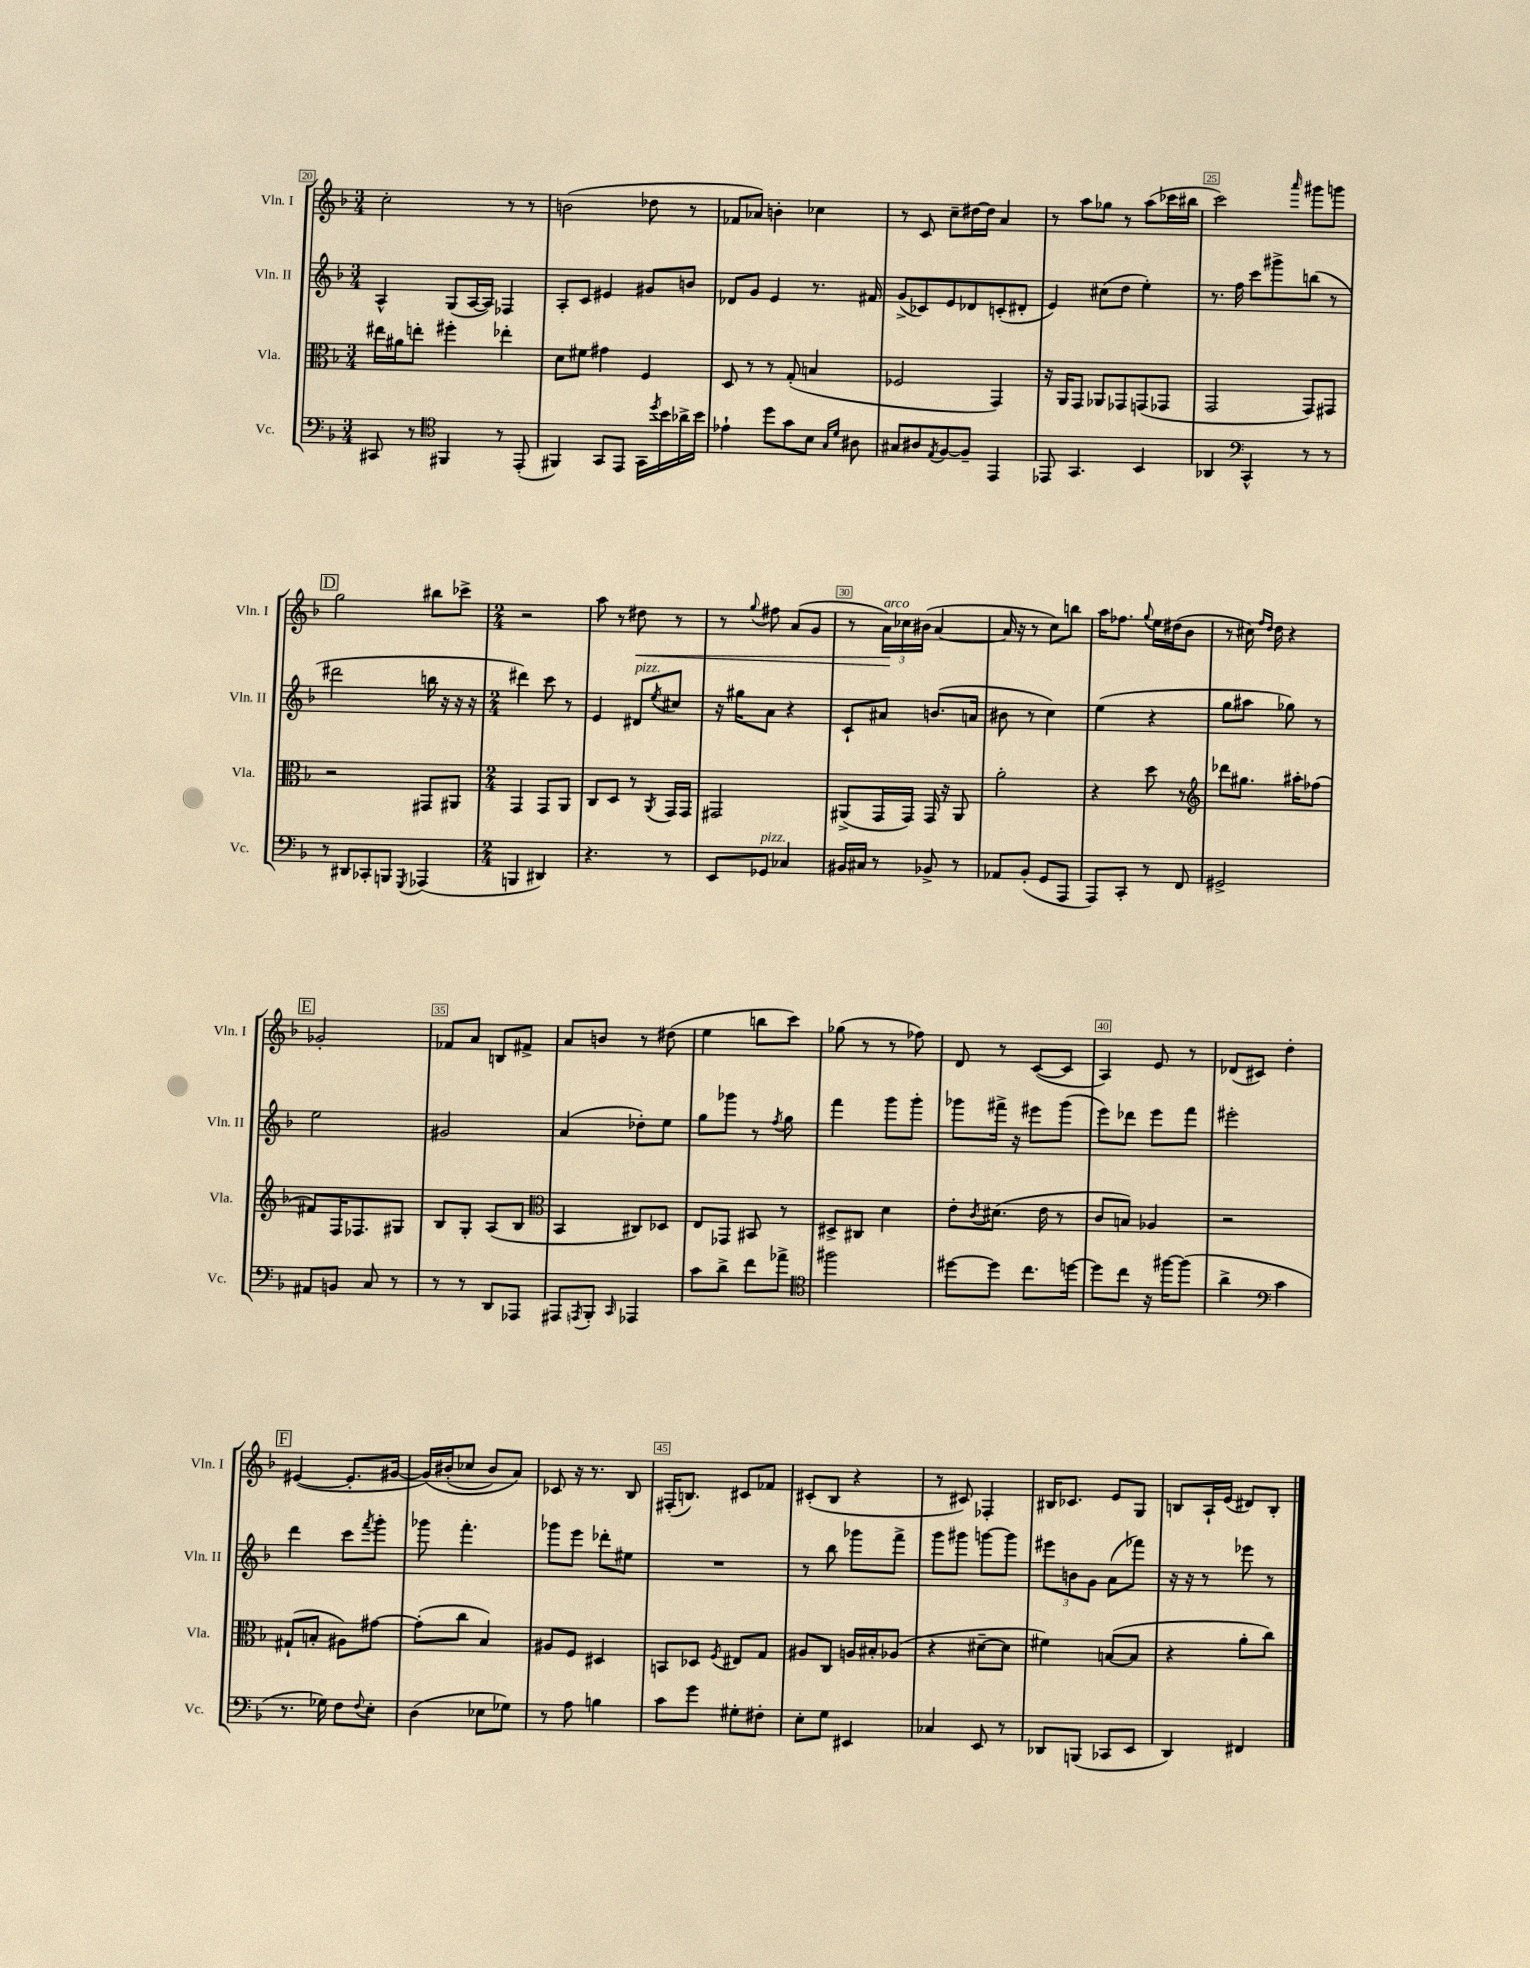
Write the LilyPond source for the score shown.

<<
\new StaffGroup <<
\new Staff = "s0" \with { instrumentName = "Vln. I" shortInstrumentName = "Vln. I" } {
    \clef treble \key f \major \numericTimeSignature \time 3/4
    c''2-. r8 r8 |
    b'2( des''8 r8 |
    fes'8 aes'8) b'4-. ces''4 |
    r8 c'8 c''8-- dis''16~ dis''16 a'4 |
    r8 a''8 ges''8 r8 a''8( ces'''16 bis''16 |
    c'''2) \grace { a'''16 } gis'''8 g'''8 |
    \mark \markup { \box "D" } g''2 bis''8 ces'''8-> |
    \numericTimeSignature \time 2/4 r2 |
    a''8 r8 dis''8\< r8 |
    r8 \appoggiatura { g''8 } fis''8 a'8( g'8 |
    r8 \tuplet 3/2 { a'16\!^\markup { \italic "arco" }) ces''16 bis'16( } a'4~ |
    a'16 r16 r8 c''8) b''8 |
    a''16 fes''8. \appoggiatura { g''8 } e''16 dis''16( bes'8 |
    r8 cis''16) \grace { f''16 d''16 } d''16 r4 |
    \mark \markup { \box "E" } ges'2-. |
    fes'8 a'8 b8 fis'8-> |
    a'8 b'8 r8 dis''8( |
    e''4 b''8 c'''8) |
    ges''8( r8 r8 fes''8) |
    d'8 r8 c'8~( c'8 |
    a4) e'8 r8 |
    des'8( cis'8) d''4-. |
    \mark \markup { \box "F" } eis'4~( eis'8.-. gis'16~ |
    gis'16)\( bis'16-.( ces''8 bis'8) a'8\) |
    ces'8 r16 r8. bes8 |
    fis16-.( b8.) cis'8 fes'8 |
    cis'8-.( bes8 r4 |
    r8 cis'8) fes4-. |
    bis16 ces'8. e'8 g8 |
    b8 a16-! e'16( dis'8) b8-. \bar "|." |
}
\new Staff = "s1" \with { instrumentName = "Vln. II" shortInstrumentName = "Vln. II" } {
    \clef treble \key f \major \numericTimeSignature \time 3/4
    a4-^ g8( a16~ a16) fes4 |
    a8-. c'8 eis'4 gis'8 b'8 |
    des'8 g'8 e'4 r8. fis'16 |
    g'8->( ces'8) e'8 des'8 c'8-.( dis'8-. |
    e'4) cis''8( d''8 e''4-.) |
    r8. f''16 c'''8 gis'''8-> b''8( r8 |
    \mark \markup { \box "D" } dis'''2 b''16 r16 r16 r16 |
    \numericTimeSignature \time 2/4 dis'''4) c'''8 r8 |
    e'4 dis'8^\markup { \italic "pizz." } \acciaccatura { e''8 } cis''8 |
    r16 gis''16 a'8 r4 |
    c'8-! ais'8 b'8.( a'16 |
    bis'8 r8 c''4) |
    e''4( r4 |
    g''8 ais''8 ges''8) r8 |
    \mark \markup { \box "E" } e''2 |
    gis'2 |
    a'4( des''8-.) e''8 |
    g''8 ges'''8 r8 \acciaccatura { f''8 } g''8 |
    f'''4 g'''8 g'''8-. |
    ges'''8 fis'''16-> r16 eis'''8 ges'''8( |
    e'''8) des'''8 e'''8 f'''8 |
    eis'''2-. |
    \mark \markup { \box "F" } d'''4 c'''8 \acciaccatura { f'''8 } g'''8-. |
    ges'''8 f'''4.-. |
    ges'''8 e'''8 des'''8-. eis''8 |
    R2 |
    r8 bes''8 ges'''8 f'''8-> |
    g'''8 gis'''8 g'''8~ g'''8 |
    \tuplet 3/2 { eis'''8 b'8 g'8 } a'8( fes'''8) |
    r16 r16 r8 ees'''8 r8 \bar "|." |
}
\new Staff = "s2" \with { instrumentName = "Vla." shortInstrumentName = "Vla." } {
    \clef alto \key f \major \numericTimeSignature \time 3/4
    eis''16 ais'16 e''8-. fis''4-. ees''4-. |
    d'8 fis'8 gis'4 f4 |
    d8 r8 r8 g8-.( b4 |
    fes2 g,4) |
    r16 a,16 g,8 aes,8 ges,8 g,8( ges,8 |
    g,2 g,8) gis,8 |
    \mark \markup { \box "D" } r2 gis,8 ais,8 |
    \numericTimeSignature \time 2/4 g,4 g,8 a,8 |
    c8 d8 r8 \acciaccatura { a,8 } g,16 g,16 |
    gis,2 |
    ais,8->( g,16 g,16) g,16 r16 ais,8 |
    a'2-. |
    r4 d''8 r8 |
    \clef treble des'''8 gis''8. ais''16-. fes''8( |
    \mark \markup { \box "E" } fis'8) f16 fes8. gis8 |
    bes8 g8-. a8( bes8 |
    \clef alto bes,4 cis8) des8 |
    e8 ges,8 bis,8 r8 |
    dis8-> cis8 d'4 |
    e'8-. \acciaccatura { c'8 } dis'8.( e'16 r8 |
    c'8 b8) aes4 |
    r2 |
    \mark \markup { \box "F" } gis8-!( b8-. ais8) gis'8~ |
    gis'8-.( c''8 bes4) |
    ais8 f8 dis4 |
    b,8 des8 \acciaccatura { f8 } eis8 g8 |
    ais8 c8 a16 bis16-. aes8( |
    r4 dis'8~-- dis'8 |
    fis'4) b8~( b8 |
    r4 a'8-. c''8) \bar "|." |
}
\new Staff = "s3" \with { instrumentName = "Vc." shortInstrumentName = "Vc." } {
    \clef bass \key f \major \numericTimeSignature \time 3/4
    cis,8 r8 \clef tenor fis,4 r8 e,8-.( |
    fis,4) g,8 e,8 g,16 \acciaccatura { d''8 } bes'16 aes'16-> bes'16 |
    ees'4-! d''8 g'8 bes8 \grace { g16 d'16 } ais8 |
    gis8 ais8 \acciaccatura { e8 } f8~ f8-- e,4 |
    ees,8 g,4. bes,4 |
    aes,4 \clef bass c,4-^ r8 r8 |
    \mark \markup { \box "D" } r8 dis,8 ces,8-. b,,8 \acciaccatura { g,,8 } aes,,4( |
    \numericTimeSignature \time 2/4 b,,4 dis,4) |
    r4. r8 |
    e,8 ges,8^\markup { \italic "pizz." } ces4 |
    bis,16 cis16 r8 bes,8-> r8 |
    aes,8 bes,8-.( g,8 a,,8 |
    a,,8) c,8-. r8 f,8 |
    gis,2-> |
    \mark \markup { \box "E" } ais,8 b,8 c8 r8 |
    r8 r8 d,8 aes,,8 |
    ais,,8 \acciaccatura { a,,8 } bes,,8-. \grace { c,16 } aes,,4 |
    c'8 d'8-> f'8 aes'8-> |
    \clef tenor fis''2 |
    dis''8~ dis''8 c''8. d''16~ |
    d''8 c''8 r16 fis''16~ fis''8( |
    a'4-> \clef bass c'4 |
    \mark \markup { \box "F" } r8. ges16) f8 \appoggiatura { f8 } e8-. |
    d4( ees8 ges8) |
    r8 a8 b4 |
    c'8 g'8 gis8-. fis8-. |
    e8-. g8 eis,4 |
    ces4 e,8 r8 |
    des,8 b,,8( ces,8 e,8 |
    d,4) fis,4 \bar "|." |
}
>>
>>
\layout { \context { \Score currentBarNumber = #20 \override BarNumber.break-visibility = ##(#f #t #t) barNumberVisibility = #(every-nth-bar-number-visible 5) \override BarNumber.stencil = #(make-stencil-boxer 0.1 0.3 ly:text-interface::print) } }
